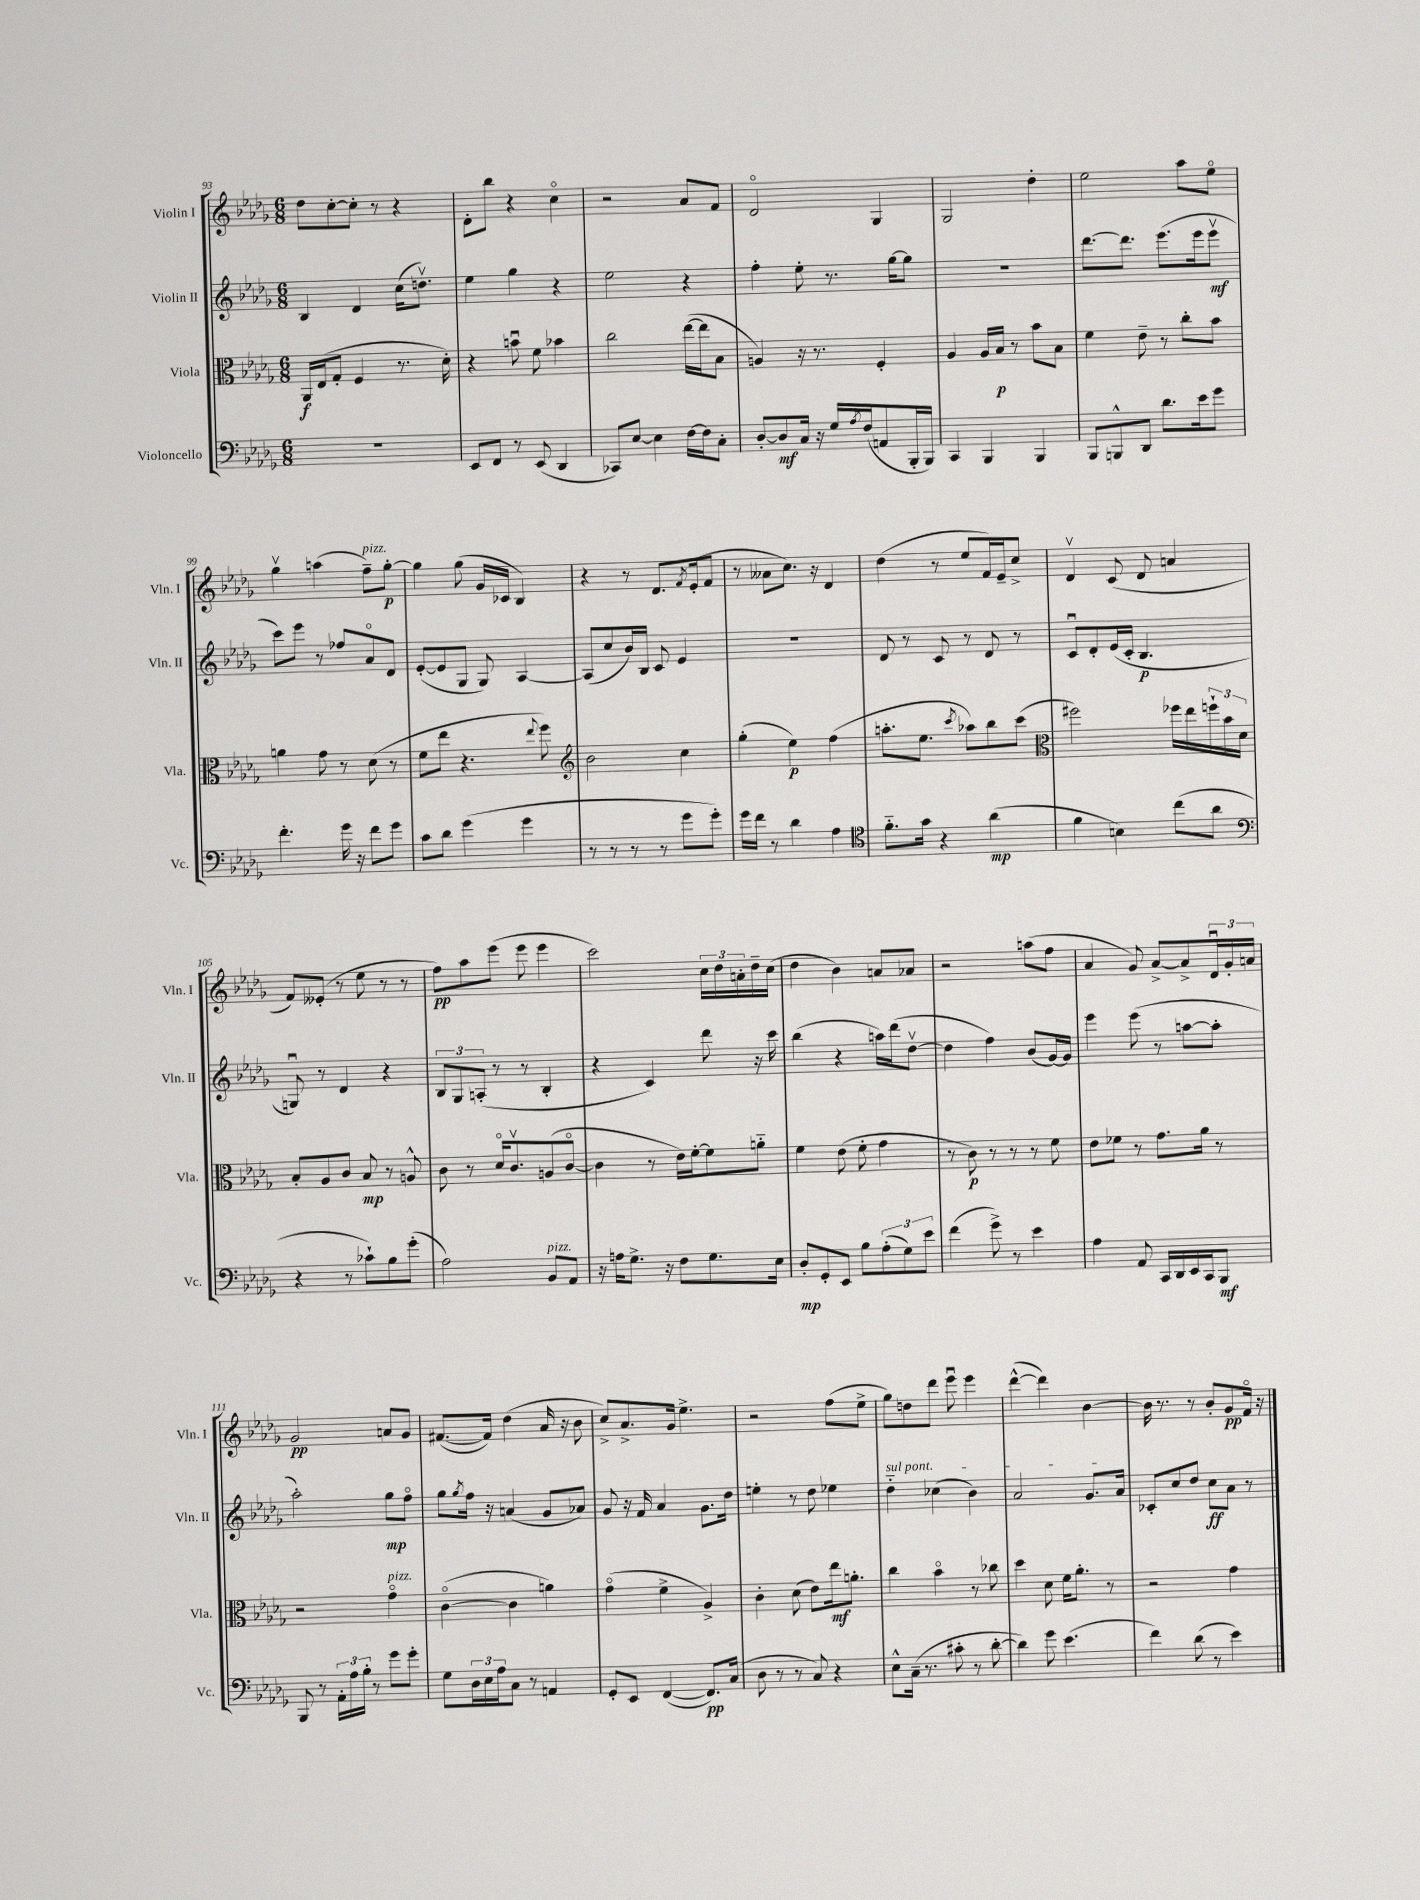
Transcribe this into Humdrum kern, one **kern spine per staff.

**kern	**kern	**kern	**kern
*staff4	*staff3	*staff2	*staff1
*clefF4	*clefC3	*clefG2	*clefG2
*k[b-e-a-d-g-]	*k[b-e-a-d-g-]	*k[b-e-a-d-g-]	*k[b-e-a-d-g-]
*M6/8	*M6/8	*M6/8	*M6/8
2.r	16AA-/LL	4B-/	8dd-\L
.	(16E-/J	.	.
.	8G-'/J	.	[8cc'\
.	4F/	4d-/	8cc'\]J
.	.	.	8r
.	8.r	(16cc\LK	4r
.	.	8.ddv\J)	.
.	16d-'\)	.	.
=	=	=	=
8EE-/L	4r	4ee-\	8d-'\L
8FF/J	.	.	8bb-\J
8r	8bu\	4gg-\	4r
(8EE-/	8f\	.	.
4DD-/	4b-\	4r	4cco\
=	=	=	=
8CC-/L)	2cc\	2ee-\	2r
[8E-/J	.	.	.
4E-\]	.	.	.
[16F\LL	([16ee-\LL	4r	8a-/L
16F\]J	16ee-\]J	.	.
8C'\J	8B-\J	.	8f/J
=	=	=	=
[8D-'/L	4A/)	4ff'\	2d-o/
8D-/]	.	.	.
16C/Jk	16r	8ee-'\	.
16r	8.r	.	.
16G-/LL	.	8.r	.
8qA-/	.	.	.
(16F/J	.	.	.
8AA/	4F'/	.	4G-/
.	.	[16gg-\LK	.
16BBB-'/L	.	8gg-\]J	.
16BBB-/JJ)	.	.	.
=	=	=	=
4CC/	4A-/	2.r	2G-/
4BBB-/	16A-/LL	.	.
.	16B-/JJ	.	.
.	8r	.	.
4BBB-/	8b-\L	.	4dd-'\
.	8B-\J	.	.
=	=	=	=
8BBB-/L	4f\	[8.ddd-\L	2ee-\
8BBB^^/	.	.	.
.	.	8.ddd-\]J	.
8DD-/J	8e-~\	.	.
8.d-\L	8r	(8.eee-\L	.
.	8cc'\L	.	8aa-\L
16e-\k	.	16eee-\k	.
8g-\J	8b-\J	8eee-v\J	8ee-o\J
=	=	=	=
4.f'\	4a\	8ccc\L)	4gg-v\
.	.	8eee-\J	.
.	8g-\	8r	(4aa\
16g-\	8r	8ff-/L	.
16r	.	.	.
8f\L	(8d-\	8a-o/	8ff~\L)
8g-\J	8r	8d-/J	[8gg-'\J
=	=	=	=
8c\L	8f\L	([8e-'/L	4gg-\]
8d-\J	8ee-\J	8e-/]	.
(4g-\	4.r	8G-/J	(8gg-\
.	.	8G-/)	16g-/LL
.	.	.	16c-/JJ
4g-\	.	[4A-/	4B-/)
.	8qqee-/	.	.
.	8ff\)	.	.
=	=	=	=
*	*clefG2	*	*
8r	2b-\	(8A-/]L	4r
8r	.	8cc/	.
8r	.	16b-/L)	8r
.	.	16B-/JJ	.
8r	.	8c/	8.d-/L
8g-\L	4cc\	4e-/	.
.	.	.	8qf/
.	.	.	(16e-'/k
8g-'\J)	.	.	8f/J
=	=	=	=
16g-\LL	(4gg-'\	2.r	8r
16f\JJ	.	.	.
8r	.	.	8a--\L
4d-\	4ee-\)	.	8.cc\J)
.	.	.	16r
4A-\	(4ff\	.	4d-/
=	=	=	=
*clefC4	*	*	*
8.f'~\L	8.aa'\L	8d-/	(4dd-\
.	.	8r	.
16g-\Jk	8.ee-\J	.	.
4r	.	8c/	8r
.	8qccc/	.	.
.	8aa-\L)	8r	8ee-/L
(4a-\	8bb-\	8d-/	16f/L)
.	.	.	16e-~/J
.	(8ccc\J	8r	8cc^/J
=	=	=	=
*	*clefC3	*	*
4f\	2ff#\)	8cu/L	4d-v/
.	.	8d-'/	.
4B\)	.	(16e-/L	(8c/
.	.	16c'/JJ	.
.	.	4.B-/	8d-/
(8cc\L	16ff-\LL	.	4a/
.	16ee-\	.	.
8a-\J	24ff`\	.	.
.	24b-\	.	.
.	24d-\JJ	.	.
=	=	=	=
*clefF4	*	*	*
4r	8B-'/L	8Gu/)	8f/L)
.	8A-/	8r	(8e--'/J
8r	8c/J	4d-/	8r
8c-`\L)	8B-/	.	8ee-\
8B-\	8r	4r	8r
(8g-'\J	8A^^/	.	8r
=	=	=	=
2A-\)	8c\	12B-/L	8ff\L)
.	.	12G-/	.
.	8r	.	8aa-\
.	.	(12A'/J	.
.	16d-o/LK	8r	(8eee-\J
.	8.cv/	.	.
.	.	8r	8eee-\
8BB-/L	(8A/	4B-'/	4eee-\
8AA-/J	[8co/J	.	.
=	=	=	=
16r	4c\]	4r	2ccc\)
16A\LK	.	.	.
8.G-^\J	.	.	.
.	8r	4c/)	.
16r	.	.	.
8F\L	16e-\LL)	.	.
.	[16f'\J	.	.
8.G-\	8f\]	8ddd-\	24cc\LL
.	.	.	24dd-\
.	.	.	24a'\
.	8a'~\J	16r	16dd-~\
16E-\Jk	.	16ccc\	(16cc\JJ
=	=	=	=
8D-'/L	4f\	(4bb-\	4dd-\
8GG-'/	.	.	.
8EE-/J	(8e-\	4r	4b-\)
8B-\L	8f'\	.	.
(12A-'\	4g-\	16aa\LL)	8a/L
.	.	(16ddd-\J	.
12G-\)	.	.	.
.	.	[8dd-v\J	8a-/J
12e-\J	.	.	.
=	=	=	=
(4f\	8r	4dd-\]	2r
.	8c\)	.	.
8g-^\)	8r	4ff\)	.
8r	8r	.	.
4e-\	8r	(8b-/L	(8aa\L
.	8f\	[16g-/L)	8ff\J
.	.	16g-/]JJ	.
=	=	=	=
4A-\	8e-\L	4eee-\	4a-/
.	8f-\J	.	.
8AA-/	8r	(8eee-\	8g-/)
16CC/LL	8.g-\L	8r	[8a-^/L
16DD-/	.	.	.
16EE-/	.	[8aa\L	8a-^/]
16CC/J	16a-\Jk	.	.
8BBB-/J	8r	8aa'\]J	24d-u/L
.	.	.	24g-'/
.	.	.	24a/JJ
=	=	=	=
8BBB-/	2r	2aa-'\)	2g-/
8r	.	.	.
24AA-'\LL	.	.	.
24A-\	.	.	.
24B-'\JJ	.	.	.
8r	.	.	.
8g-\L	4g-o\	8gg-\L	8a/L
8g-'\J	.	8ffo\J	8g-/J
=	=	=	=
8G-\L	([4co\	8gg-\L	([8.f#/L
.	.	8qgg-/	.
24D-\L	.	16ff\Jk	.
24E-\	.	.	.
.	.	16r	16f#/]Jk)
24A-\J	.	.	.
8C\J	4c\]	(4a/	(4dd-\
8r	.	.	.
4AA/	4a\)	8g-/L	16a-/
.	.	.	16r
.	.	8a-/J)	8b-\
=	=	=	=
8GG-'/L	(4g-o\	8g-/	8cc^/L)
8EE-/J	.	16r	8.a-^/
.	.	16f/	.
([4FF/	4f^\	4a-/	.
.	.	.	16g-/Jk
.	.	.	4.ee-^\
8.FF/]L)	4A-^/)	8.g-\L	.
(16C/Jk	.	16dd-\Jk	.
=	=	=	=
8D-\	4c'\	4ee'\	2r
8r	.	.	.
8r	(8d-\	8r	.
8C/)	8e-\L)	8dd-\	.
4r	16ee-\k	4ee-\	(8ff\L
.	8.a'\J	.	.
.	.	.	8ee-^\J
=	=	=	=
8E-^^\L	4cc\	4dd-'~\	8gg-\L)
(16C~\Jk	.	.	8dd\
8.r	.	.	.
.	4b-o\	(4cc-\	8ddd-\J
8c#'\	.	.	8eee-u\
8r	8r	4b-\)	4eee-\
[8d-'\	8cc-\	.	.
=	=	=	=
4d-\])	4dd-\	2a-/	([4ddd-^^\
8g-\	8d-\	.	4ddd-\])
(4.e-\	16f\LK	.	.
.	8.a-'\J	.	.
.	.	8.g-/L	[4b-\
.	8r	.	.
.	.	16a-/Jk	.
=	=	=	=
4f\)	2r	8c-'/L	16b-\]
.	.	.	8.r
.	.	8cc/	.
(8d-\	.	8dd-/J	8r
8r	.	8cc\L	8b-'/L
4e-\)	4g-\	8a-\J	8g-/
.	.	8r	16fo/Jk
.	.	.	16r
==	==	==	==
*-	*-	*-	*-
